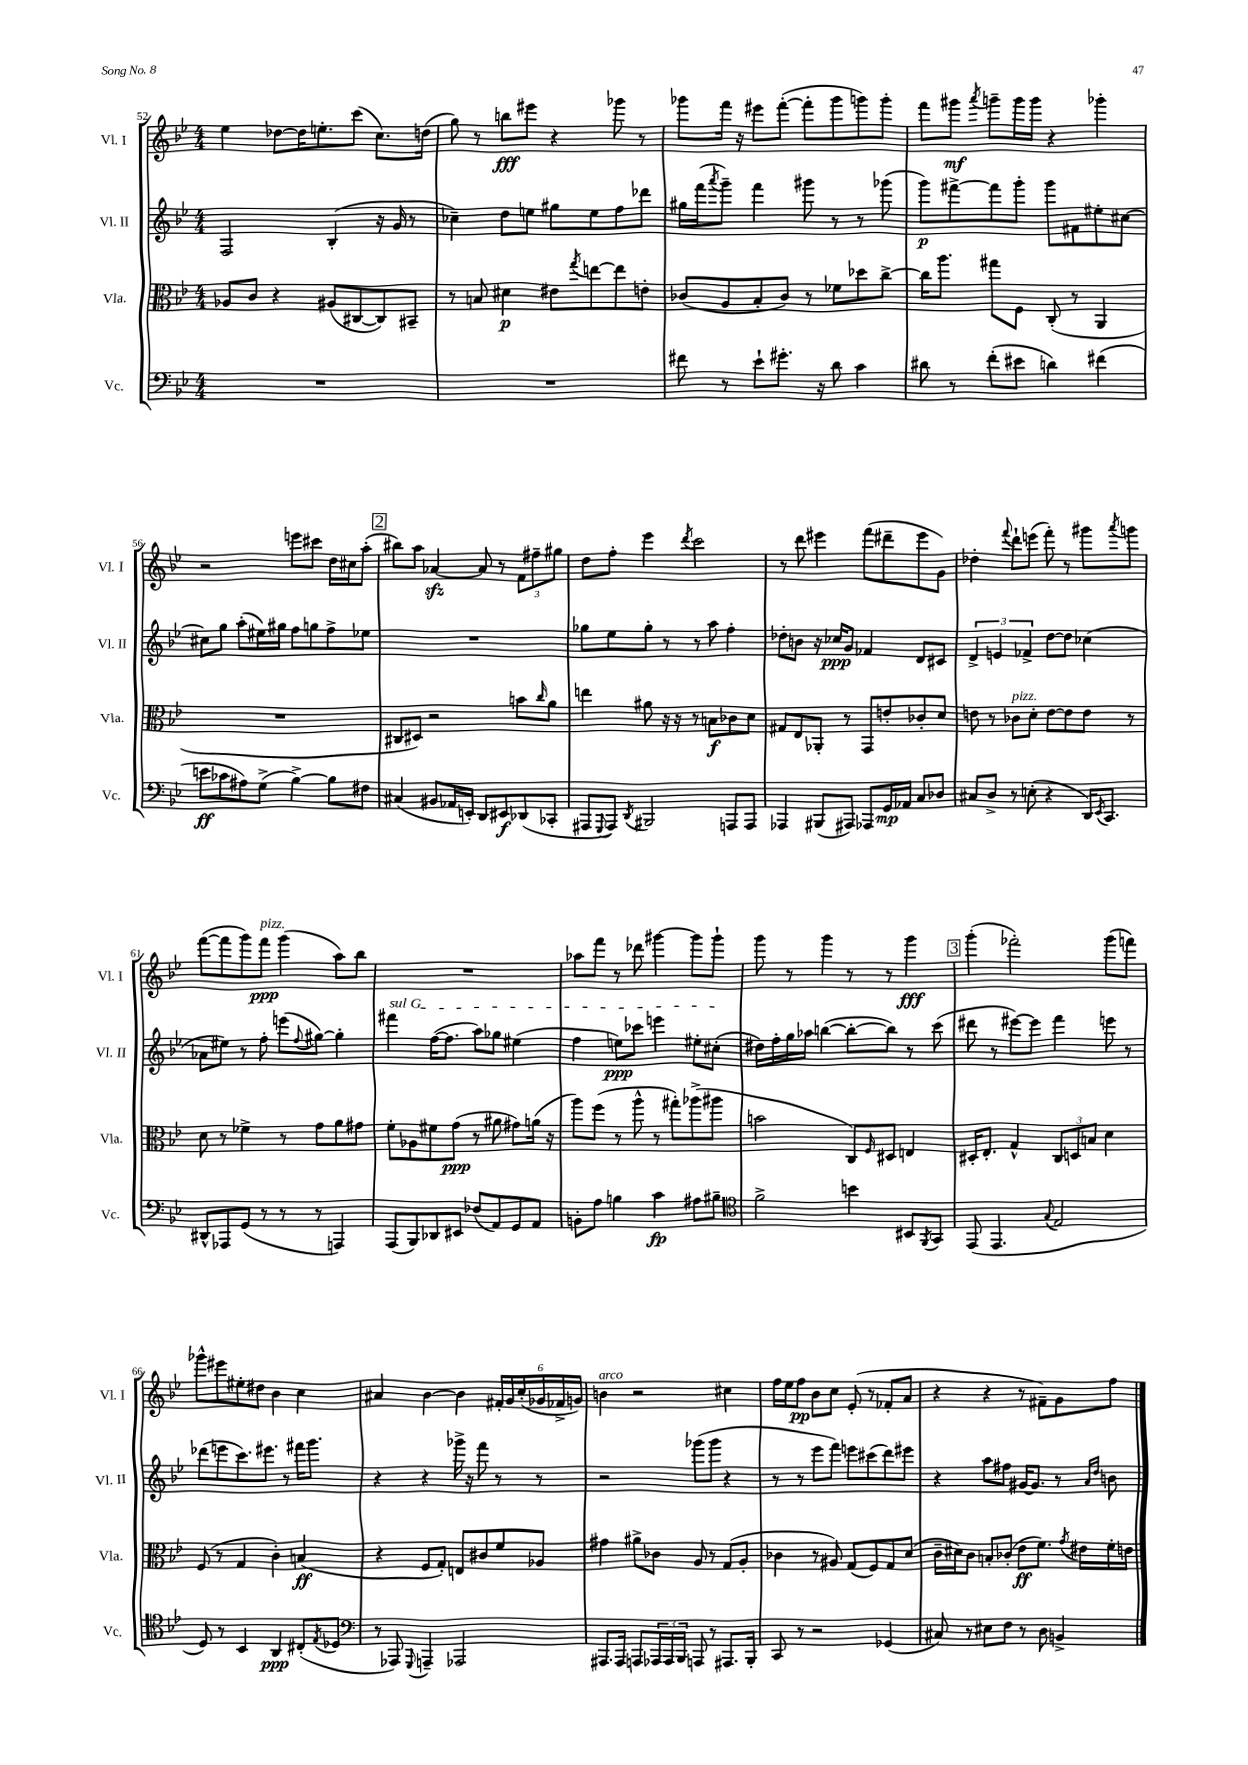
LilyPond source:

<<
\new StaffGroup <<
\new Staff = "s0" \with { instrumentName = "Vl. I" shortInstrumentName = "Vl. I" } {
    \clef treble \key bes \major \numericTimeSignature \time 4/4
    ees''4 des''8~ des''16 e''8.-. c'''8( c''8.) d''16( |
    g''8) r8 b''8\fff eis'''8 r4 ges'''8 r8 |
    ges'''8 f'''16 r16 eis'''8 f'''8~-.( f'''8-. ges'''8 g'''8) g'''8-. |
    f'''8 gis'''8\mf \acciaccatura { a'''8 } g'''8-- g'''16 g'''16 r4 ges'''4-. |
    r2 e'''8 cis'''8 d''16 cis''16 a''8-.( |
    \mark \markup { \box "2" } bis''8) a''8 aes'4~\sfz aes'8 r8 \tuplet 3/2 { f'8 fis''8-- gis''8 } |
    d''8 f''8-. ees'''4 \acciaccatura { d'''8 } c'''2 |
    r8 d'''8 eis'''4 f'''8( dis'''8-- eis'''8 g'8) |
    des''4-. \appoggiatura { f'''8 } d'''8-! e'''8( f'''8-.) r8 gis'''8 \acciaccatura { a'''8 } g'''8 |
    f'''8~( f'''8 g'''8) f'''8\ppp^\markup { \italic "pizz." } g'''4( a''8) bes''8 |
    R1 |
    aes''8 f'''8 r8 des'''8 gis'''4~ gis'''8 gis'''8-! |
    g'''8 r8 g'''4 r8 r8 g'''4\fff |
    \mark \markup { \box "3" } g'''4-.( fes'''2-.) g'''8( f'''8) |
    ges'''8-^ eis'''8 eis''8-. dis''8 bes'4 c''4 |
    ais'4 bes'4~ bes'4 \tuplet 6/4 { fis'16-. g'16 c''16-.( ges'16 fes'16-> g'16) } |
    b'4^\markup { \italic "arco" } r2 cis''4 |
    f''16 ees''16 f''8\pp bes'8 c''8 ees'8-.( r8 fes'8-. a'8 |
    r4 r4 r8 fis'8--) g'8 f''8 \bar "|." |
}
\new Staff = "s1" \with { instrumentName = "Vl. II" shortInstrumentName = "Vl. II" } {
    \clef treble \key bes \major \numericTimeSignature \time 4/4
    f2 bes4-.( r16 g'16 r8 |
    ces''4--) d''8 e''8 gis''8 e''8 f''8 des'''8 |
    gis''16 f'''16( \acciaccatura { a'''8 } g'''8--) f'''4 gis'''8 r8 r8 ges'''8( |
    g'''8\p) fis'''8~-> fis'''8 g'''8-. g'''8 fis'8 eis''8-. cis''8~ |
    cis''8 g''8 a''8-.( eis''16) gis''16 f''8 g''8 f''8-> ees''8 |
    \mark \markup { \box "2" } R1 |
    ges''8 ees''8 ges''8-. r8 r8 a''8 f''4-. |
    des''8-. b'8 r16 ces''16\ppp g'8 fes'4 d'8 cis'8 |
    \tuplet 3/2 { d'4-> e'4 fes'4-> } d''8~ d''8 ces''4( |
    aes'8 eis''8) r8 f''8-. e'''8( \appoggiatura { f''8 } gis''8~) gis''4-. |
    \once \override TextSpanner.bound-details.left.text = \markup { \italic "sul G" } fis'''4\startTextSpan f''16~( f''8. a''8) ges''8 eis''4( |
    f''4 e''8\ppp) ces'''8 e'''4 eis''8-. cis''8-.\stopTextSpan( |
    dis''16) f''16-. g''16 aes''16 b''4~( b''8~-. b''8) r8 c'''8( |
    \mark \markup { \box "3" } dis'''8 r8 eis'''8~) eis'''8 f'''4 e'''8 r8 |
    des'''8( e'''8 c'''8.) eis'''8. r8 fis'''16 g'''8. |
    r4 r4 ges'''16-> r16 f'''8 r8 r8 |
    r2 ges'''8( ges'''8 r4 |
    r8 r8 ees'''8 f'''8) e'''8 cis'''8( d'''8) eis'''8 |
    r4 a''8 fis''8 gis'16~ gis'8. r8 \grace { a'16 d''16 } b'8 \bar "|." |
}
\new Staff = "s2" \with { instrumentName = "Vla." shortInstrumentName = "Vla." } {
    \clef alto \key bes \major \numericTimeSignature \time 4/4
    aes8 c'8 r4 ais8( cis8~ cis8) bis,8-- |
    r8 b8 dis'4\p eis'8 \acciaccatura { g''8 } e''8~ e''8 e'8-. |
    ces'8( a8 bes8-. ces'8) r8 fes'8 des''8 c''8~-> |
    c''16 a''8. gis''8 f8 c8-.( r8 a,4 |
    R1 |
    \mark \markup { \box "2" } cis8 dis8) r2 b'8 \grace { c''16 } a'8 |
    e''4 ais'8 r16 r16 r8 b8\f ces'8 d'8 |
    gis8 ees8 aes,8-. r8 g,8 e'8-. ces'8-. d'8 |
    e'8 r8 ces'8^\markup { \italic "pizz." } d'8-. e'8~ e'8 e'8 r8 |
    d'8 r8 fes'4-> r8 g'8 a'8 gis'8 |
    f'8-. aes8 fis'8 g'8\ppp( r8 ais'8 gis'8) a'16( r16 |
    a''8) f''8( r8 a''8-^ r8 gis''8-.) aes''8->( ais''8 |
    b'2 c8) \grace { f16 } dis8 e4 |
    \mark \markup { \box "3" } dis16-. ees8.-. g4-^ \tuplet 3/2 { c8 d8 b8 } d'4 |
    f8( r8 g4 c'4-.) b4\ff( |
    r4 f8 g8-.) e8 cis'8 f'8 aes8 |
    gis'4 ais'8-> ces'8 a8 r8 g8( a8-. |
    ces'4 r8 ais8) g8( f8) g8 d'8( |
    c'16-- dis'16) c'8 b8-. ces'8-.( ees'8\ff f'8.) \acciaccatura { g'8 } eis'16 f'16-. e'16 \bar "|." |
}
\new Staff = "s3" \with { instrumentName = "Vc." shortInstrumentName = "Vc." } {
    \clef bass \key bes \major \numericTimeSignature \time 4/4
    R1 |
    R1 |
    fis'8 r8 ees'8-! gis'8.-. r16 d'8 c'4 |
    dis'8 r8 f'8-.( eis'8 d'4) fis'4( |
    e'8\ff ces'8 ais8) g8->( bes4~->) bes8 fis8 |
    \mark \markup { \box "2" } cis4( bis,8 aes,16 e,16-.) d,8 eis,8\f des,8( ces,8-. |
    ais,,8 \appoggiatura { g,,8 } ais,,8) \acciaccatura { d,8 } bis,,2 a,,8 a,,8 |
    aes,,4 bis,,8( ais,,8) aes,,8 g,16\mp aes,16 c8 des8 |
    cis8 d8-> r8 e8-.( r4 d,16) \acciaccatura { ees,8 } c,8. |
    dis,8-^ aes,,8 g,8( r8 r8 r8 a,,4) |
    a,,8( bes,,8) des,8 eis,8 fes8( a,8) g,8 a,8 |
    b,8-. a8 b4 c'4\fp ais8 bis8-- |
    \clef tenor f'2-> b'4 bis,8 \acciaccatura { f,8 } g,8 |
    \mark \markup { \box "3" } ees,8( ees,4. \appoggiatura { g8 } ees2 |
    d8) r8 bes,4 a,4\ppp cis8-.( \acciaccatura { ees8 } des8 |
    \clef bass r8 aes,,8) \appoggiatura { g,,8 } a,,4-- aes,,2 |
    ais,,8. ais,,16 a,,8 \tuplet 3/2 { aes,,16 aes,,16 bes,,16 } a,,8 r8 ais,,8. bes,,16-. |
    c,8 r8 r2 ges,4( |
    cis8) r8 eis8 f8 r8 d8 b,4-> \bar "|." |
}
>>
>>
\layout { \context { \Score currentBarNumber = #52 } }
